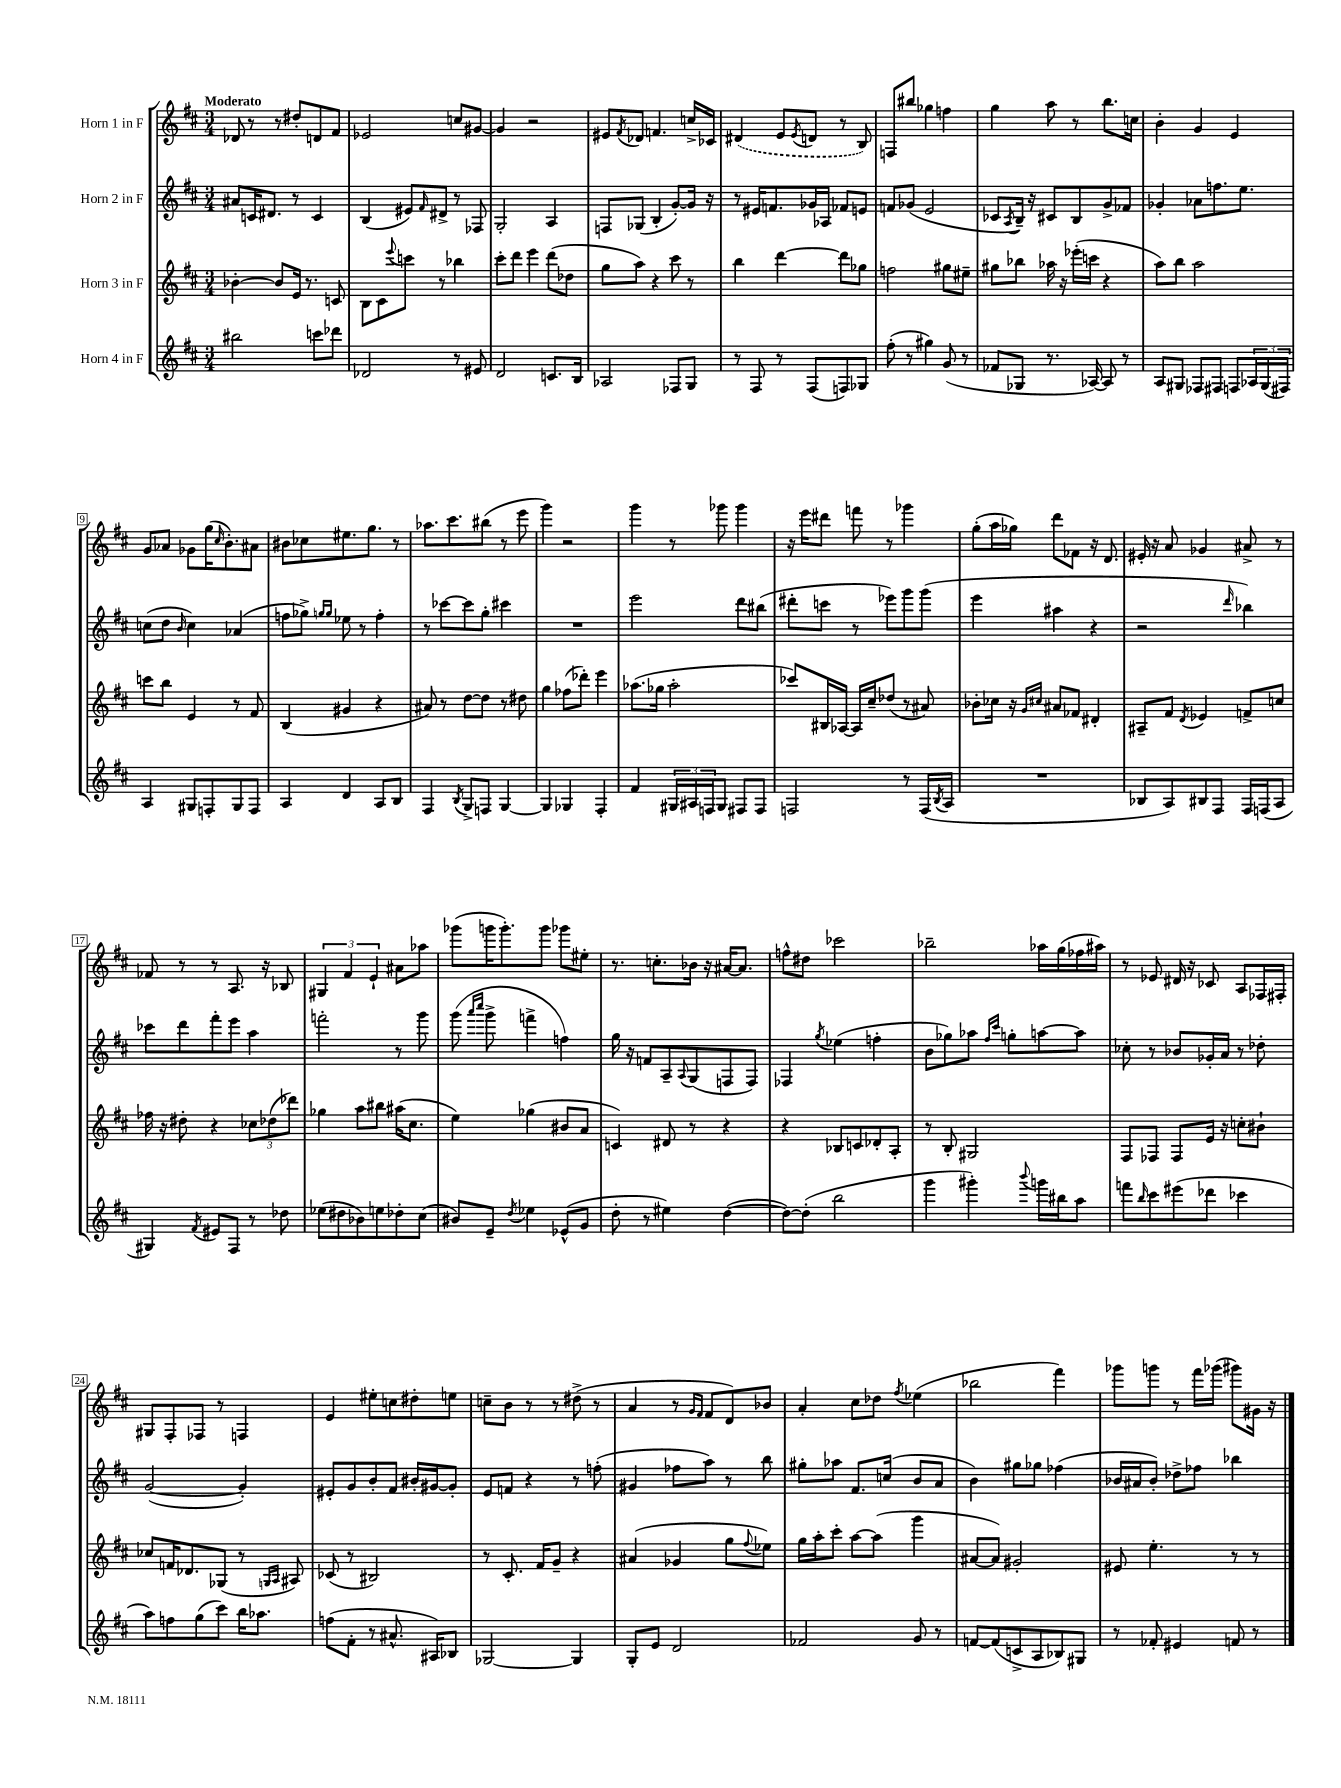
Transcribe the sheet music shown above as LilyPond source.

<<
\new StaffGroup <<
\new Staff = "s0" \with { instrumentName = "Horn 1 in F" } {
    \clef treble \key d \major \numericTimeSignature \time 3/4 \tempo "Moderato"
    des'8 r8 r8 dis''8-. d'8 fis'8 |
    ees'2 c''8 gis'8~ |
    gis'4 r2 |
    eis'8 \acciaccatura { fis'8 } des'8 f'4. c''16-> ces'16 |
    \once \slurDashed dis'4( e'8 \acciaccatura { e'8 } d'8 r8 b8) |
    f8 bis''8 ges''4 f''4 |
    g''4 a''8 r8 b''8. c''16 |
    b'4-. g'4 e'4 |
    g'8 aes'8 ges'8 g''16( \grace { cis''16 } b'8.-.) ais'8 |
    bis'8 ces''8 eis''8. g''8. r8 |
    aes''8. cis'''8. bis''8( r8 e'''8 |
    g'''4) r2 |
    g'''4 r8 ges'''8 ges'''4 |
    r16 e'''16 dis'''8 f'''8 r8 ges'''4 |
    g''8-.( a''16 ges''16) d'''8 fes'8 r16 d'8. |
    eis'16-. r16 a'8 ges'4 ais'8-> r8 |
    fes'8 r8 r8 a8. r16 bes8 |
    \tuplet 3/2 { gis4 fis'4 e'4-! } ais'8 aes''8 |
    ges'''8( g'''16 g'''8.-.) g'''8 ges'''8 eis''8-. |
    r8. c''8.-. bes'16 r16 ais'16~ ais'8. |
    f''8-^ dis''8 ces'''2 |
    bes''2-- aes''16 g''16( fes''16 ais''16) |
    r8 ees'8 dis'16 r16 ces'8 a8 fes16 fis16-. |
    gis8 fis8-. fes8 r8 f4 |
    e'4 eis''8-. c''8 dis''8-. e''8 |
    c''8-- b'8 r8 r8 dis''8->( r8 |
    a'4 r8 \grace { g'16 fis'16 } fis'8 d'8) bes'8 |
    a'4-. cis''8 des''8 \acciaccatura { fis''8 } ees''4( |
    bes''2 fis'''4) |
    ges'''8 g'''8 r8 fis'''16 ges'''16( gis'''8) gis'16 r16 \bar "|." |
}
\new Staff = "s1" \with { instrumentName = "Horn 2 in F" } {
    \clef treble \key d \major \numericTimeSignature \time 3/4
    ais'8 c'16 dis'8. r8 c'4 |
    b4( eis'8) \grace { fis'16 } dis'8-> r8 fes8 |
    g2-. a4 |
    f8 ges8( b4-. g'8~-.) g'16 r16 |
    r8 eis'16 f'8. ges'16 aes16 fes'8 e'8 |
    f'8 ges'8( e'2 |
    ces'8 \acciaccatura { a8 } b16--) r16 cis'8 b8 g'8-> fes'8 |
    ges'4-. aes'8 f''8. e''8. |
    c''8( d''8 \grace { b'16 } c''4) aes'4( |
    f''8 ges''8->) \grace { g''16 g''16 } ees''8 r8 f''4-. |
    r8 ces'''8~ ces'''8 g''8-. cis'''4 |
    R2. |
    e'''2 d'''8 bis''8( |
    dis'''8-. c'''8 r8 ees'''8) g'''8 g'''8( |
    e'''4 ais''4 r4 |
    r2 \grace { d'''16 } bes''4) |
    ces'''8 d'''8 fis'''8-. e'''8 a''4 |
    f'''2-. r8 g'''8 |
    g'''8( \grace { a'''16 cis''''16 } g'''8-> f'''4-> f''4) |
    g''16 r16 f'8 a8-- \appoggiatura { a8 } g8( f8 f8) |
    fes4 \acciaccatura { g''8 } ees''4( f''4-. |
    b'8 ges''8) aes''8 \grace { fis''16 cis'''16 } g''8-. a''8~ a''8 |
    ces''8-. r8 bes'8 ges'16-. a'16 r8 des''8-. |
    g'2~( g'4-.) |
    eis'8-. g'8 b'8-. fis'8 bis'16-. gis'16~ gis'8-. |
    e'8 f'8 r4 r8 f''8-.( |
    gis'4 fes''8 a''8) r8 b''8 |
    gis''8-. aes''8 fis'8. c''16( b'8 a'8 |
    b'4) gis''8 ges''8 fes''4( |
    bes'16 ais'16 bes'8-.) des''8-> fes''8 bes''4 \bar "|." |
}
\new Staff = "s2" \with { instrumentName = "Horn 3 in F" } {
    \clef treble \key d \major \numericTimeSignature \time 3/4
    bes'4~-. bes'8 e'16 r8. c'8 |
    b8 cis'8 \appoggiatura { e'''8 } c'''8 r8 bes''4 |
    cis'''8-. d'''8 e'''4 d'''8( des''8 |
    g''8 a''8) r4 cis'''8 r8 |
    b''4 d'''4~ d'''8 ges''8 |
    f''2 gis''8 eis''8-- |
    gis''8 bes''8 aes''16 r16 ees'''16-.( c'''16 r4 |
    a''8) b''8 a''2 |
    c'''8 b''8 e'4 r8 fis'8 |
    b4( gis'4 r4 |
    ais'8) r8 d''8~ d''8 r8 dis''8 |
    g''4 fes''8( des'''8-.) e'''4 |
    aes''8.( ges''16 aes''2-. |
    ces'''8) bis16 aes16~ aes16 cis''16-- des''8( r8 ais'8) |
    bes'8-. ces''16 r16 \grace { g'16 cis''16 } ais'8 fes'8 dis'4-. |
    ais8-- fis'8 \acciaccatura { d'8 } ees'4 f'8-> c''8 |
    fes''16 r16 dis''8-. r4 \tuplet 3/2 { ces''8 des''8( des'''8) } |
    ges''4 a''8 bis''8 ais''16( cis''8. |
    e''4) ges''4( bis'8 a'8 |
    c'4) dis'8 r8 r4 |
    r4 bes8 c'8 des'8-. a8-. |
    r8 b8-. gis2 |
    fis8 fes8 fes8 e'16 r16 c''8-. bis'8-! |
    ces''8 f'16 des'8. ges8( r8 \grace { g16 a16 } ais8) |
    ces'8( r8 bis2) |
    r8 cis'8.-. fis'16 g'8-- r4 |
    ais'4( ges'4 g''8 \appoggiatura { fis''8 } ees''8) |
    g''16 a''16-. cis'''8-. a''8~ a''8( g'''4 |
    ais'8~ ais'8) gis'2-. |
    eis'8 e''4.-. r8 r8 \bar "|." |
}
\new Staff = "s3" \with { instrumentName = "Horn 4 in F" } {
    \clef treble \key d \major \numericTimeSignature \time 3/4
    bis''2 c'''8 des'''8 |
    des'2 r8 eis'8 |
    d'2 c'8. b16 |
    aes2 fes8 g8 |
    r8 fis8 r8 fis8( f8) ges8 |
    fis''8-.( r8 gis''4) g'8( r8 |
    fes'8 ges8 r8. aes16~) aes8 r8 |
    a8 gis8 fes8 fis8 f8 \tuplet 3/2 { aes16 gis16( fis16) } |
    a4 gis8 f8-. gis8 f8 |
    a4 d'4 a8 b8 |
    fis4 \acciaccatura { b8 } g8-> f8 g4~ |
    g4 ges4 fis4-. |
    fis'4 \tuplet 3/2 { gis16 ais16 f16 } gis8 fis8 fis8 |
    f2 r8 f16( \acciaccatura { b8 } a16 |
    R2. |
    bes8 a8) bis8 fis8 fis16 f16( a8 |
    gis4) \acciaccatura { fis'8 } eis'8 fis8 r8 des''8 |
    ees''8( dis''8 bes'8) e''8 des''8-. cis''8( |
    bis'8) e'8-- \acciaccatura { d''8 } ees''4 ees'8-^( g'8 |
    d''8-. r8 eis''4) d''4~( |
    d''8~) d''8-.( b''2 |
    g'''4 gis'''4-.) \appoggiatura { b'''8 } g'''16 bis''16 a''8 |
    f'''8 \grace { b''16 } cis'''8 eis'''8( des'''8 ces'''4 |
    a''8) f''8 g''8( cis'''8) b''16 aes''8. |
    f''8( fis'8-. r8 ais'8.-^ ais16) bes8 |
    ges2~ ges4 |
    g8-. e'8 d'2 |
    fes'2 g'8 r8 |
    f'8~ f'8( c'8-> a8 bes8) gis8 |
    r8 fes'8-. eis'4 f'8 r8 \bar "|." |
}
>>
>>
\layout { \context { \Score \override BarNumber.stencil = #(make-stencil-boxer 0.1 0.3 ly:text-interface::print) } }
